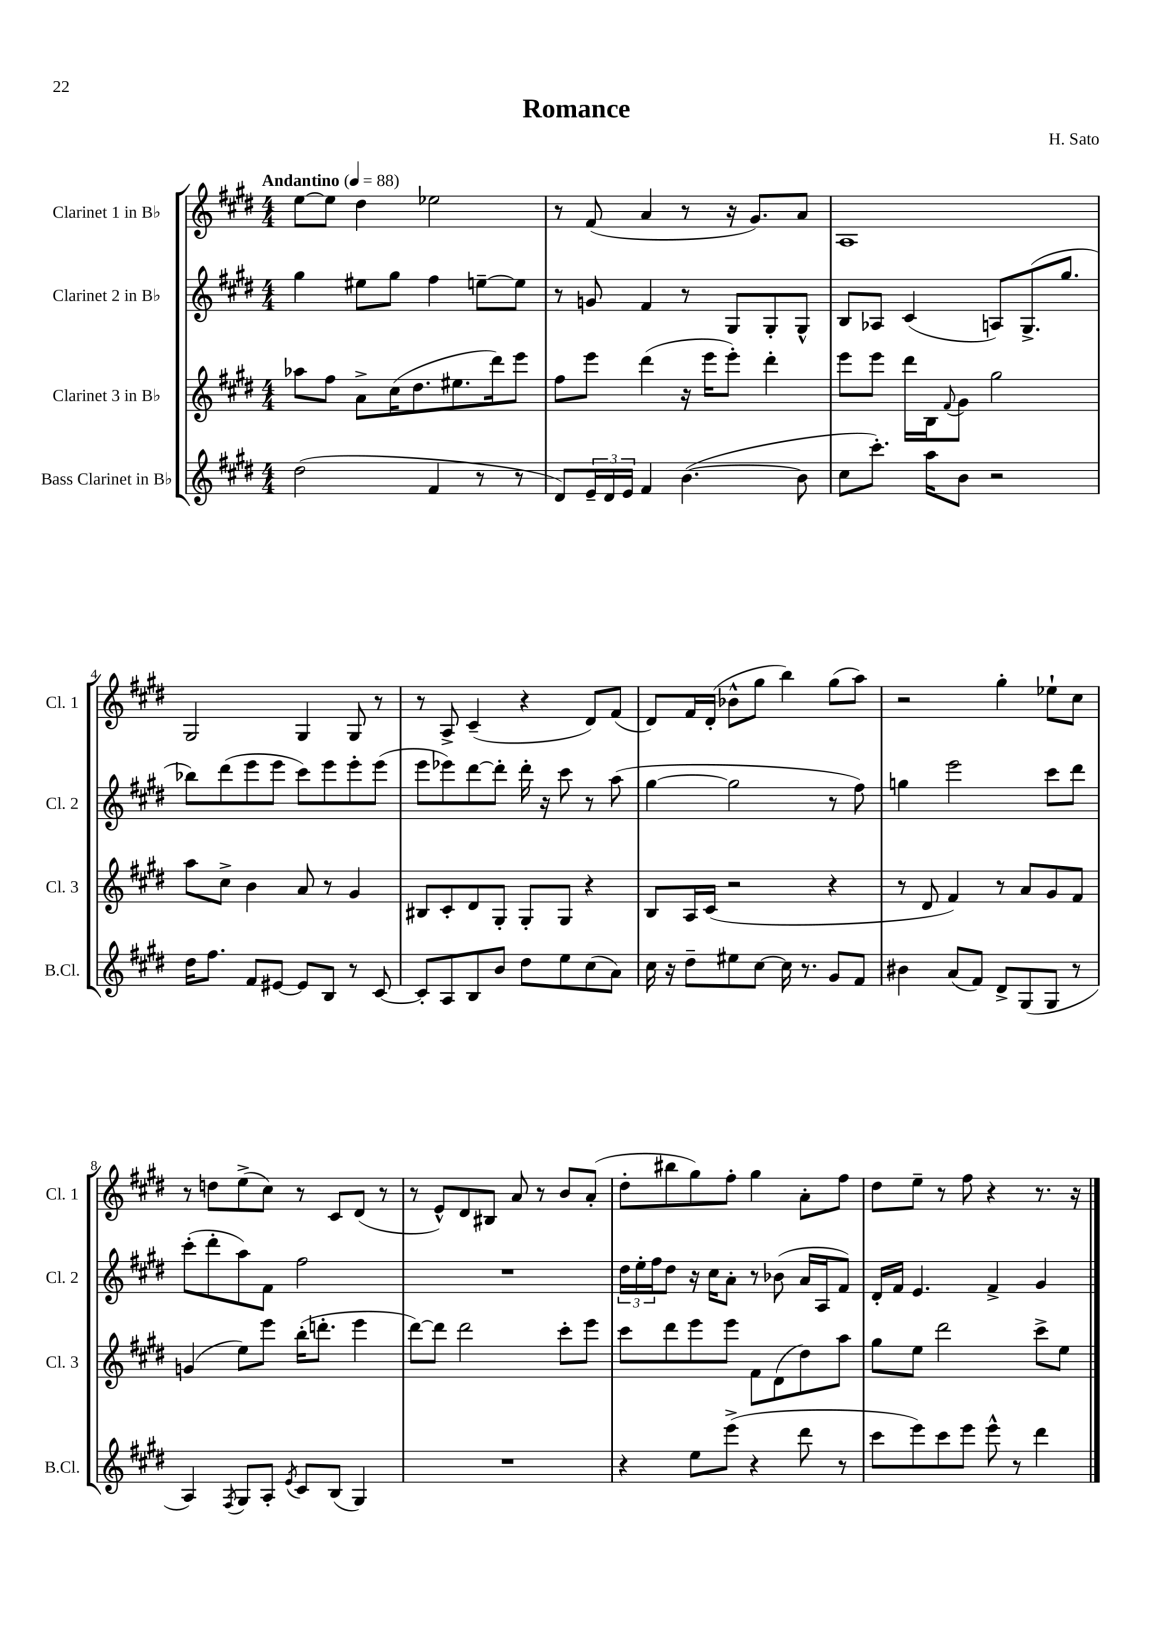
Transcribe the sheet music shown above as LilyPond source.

\header { title = "Romance" composer = "H. Sato" }
<<
\new StaffGroup <<
\new Staff = "s0" \with { instrumentName = "Clarinet 1 in Bb" shortInstrumentName = "Cl. 1" } {
    \clef treble \key e \major \numericTimeSignature \time 4/4 \tempo "Andantino" 4 = 88
    e''8~ e''8 dis''4 ees''2 |
    r8 fis'8( a'4 r8 r16 gis'8.) a'8 |
    a1 |
    gis2 gis4 gis8 r8 |
    r8 a8-> cis'4--( r4 dis'8) fis'8( |
    dis'8) fis'16 dis'16-.( bes'8-^ gis''8 b''4) gis''8( a''8) |
    r2 gis''4-. ees''8-! cis''8 |
    r8 d''8 e''8->( cis''8) r8 cis'8 dis'8( r8 |
    r8 e'8-^) dis'8 bis8 a'8 r8 b'8 a'8-.( |
    dis''8-. bis''8 gis''8) fis''8-. gis''4 a'8-. fis''8 |
    dis''8 e''8-- r8 fis''8 r4 r8. r16 \bar "|." |
}
\new Staff = "s1" \with { instrumentName = "Clarinet 2 in Bb" shortInstrumentName = "Cl. 2" } {
    \clef treble \key e \major \numericTimeSignature \time 4/4
    gis''4 eis''8 gis''8 fis''4 e''8~-- e''8 |
    r8 g'8 fis'4 r8 gis8 gis8-. gis8-^ |
    b8 aes8 cis'4( a8) gis8.->( gis''8. |
    bes''8) dis'''8( e'''8 e'''8 cis'''8) e'''8 e'''8-. e'''8( |
    e'''8 ees'''8) dis'''8~ dis'''8-. dis'''16-. r16 cis'''8 r8 a''8( |
    gis''4~ gis''2 r8 fis''8) |
    g''4 e'''2 cis'''8 dis'''8 |
    cis'''8-.( dis'''8-. a''8) fis'8 fis''2 |
    R1 |
    \tuplet 3/2 { dis''16 e''16-. fis''16 } dis''8 r16 cis''16 a'8-. r8 bes'8( a'16 a16 fis'8) |
    dis'16-. fis'16 e'4. fis'4-> gis'4 \bar "|." |
}
\new Staff = "s2" \with { instrumentName = "Clarinet 3 in Bb" shortInstrumentName = "Cl. 3" } {
    \clef treble \key e \major \numericTimeSignature \time 4/4
    aes''8 fis''8 a'8-> cis''16( dis''8. eis''8. dis'''16) e'''8 |
    fis''8 e'''8 dis'''4( r16 e'''16 e'''8-.) dis'''4-. |
    e'''8 e'''8 dis'''16 b16 \appoggiatura { fis'8 } gis'8 gis''2 |
    a''8 cis''8-> b'4 a'8 r8 gis'4 |
    bis8 cis'8-. dis'8 gis8-. gis8-. gis8 r4 |
    b8 a16 cis'16( r2 r4 |
    r8 dis'8 fis'4) r8 a'8 gis'8 fis'8 |
    g'4( e''8) e'''8 b''16-.( d'''8.-. e'''4 |
    dis'''8~) dis'''8 dis'''2 cis'''8-. e'''8 |
    cis'''8 dis'''8 e'''8 e'''8 fis'8 dis'8( dis''8) a''8 |
    gis''8 e''8 dis'''2 cis'''8-> e''8 \bar "|." |
}
\new Staff = "s3" \with { instrumentName = "Bass Clarinet in Bb" shortInstrumentName = "B.Cl." } {
    \clef treble \key e \major \numericTimeSignature \time 4/4
    dis''2( fis'4 r8 r8 |
    dis'8) \tuplet 3/2 { e'16-- dis'16 e'16 } fis'4 b'4.~( b'8 |
    cis''8 cis'''8.-.) a''16 b'8 r2 |
    dis''16 fis''8. fis'8 eis'8~ eis'8 b8 r8 cis'8~ |
    cis'8-. a8 b8 b'8 dis''8 e''8 cis''8( a'8) |
    cis''16 r16 dis''8-- eis''8 cis''8~ cis''16 r8. gis'8 fis'8 |
    bis'4 a'8( fis'8) dis'8-> gis8( gis8 r8 |
    a4) \acciaccatura { fis8 } gis8 a8-. \acciaccatura { e'8 } cis'8 b8( gis4) |
    R1 |
    r4 e''8 e'''8->( r4 dis'''8 r8 |
    cis'''8 e'''8) cis'''8 e'''8 e'''8-^ r8 dis'''4 \bar "|." |
}
>>
>>
